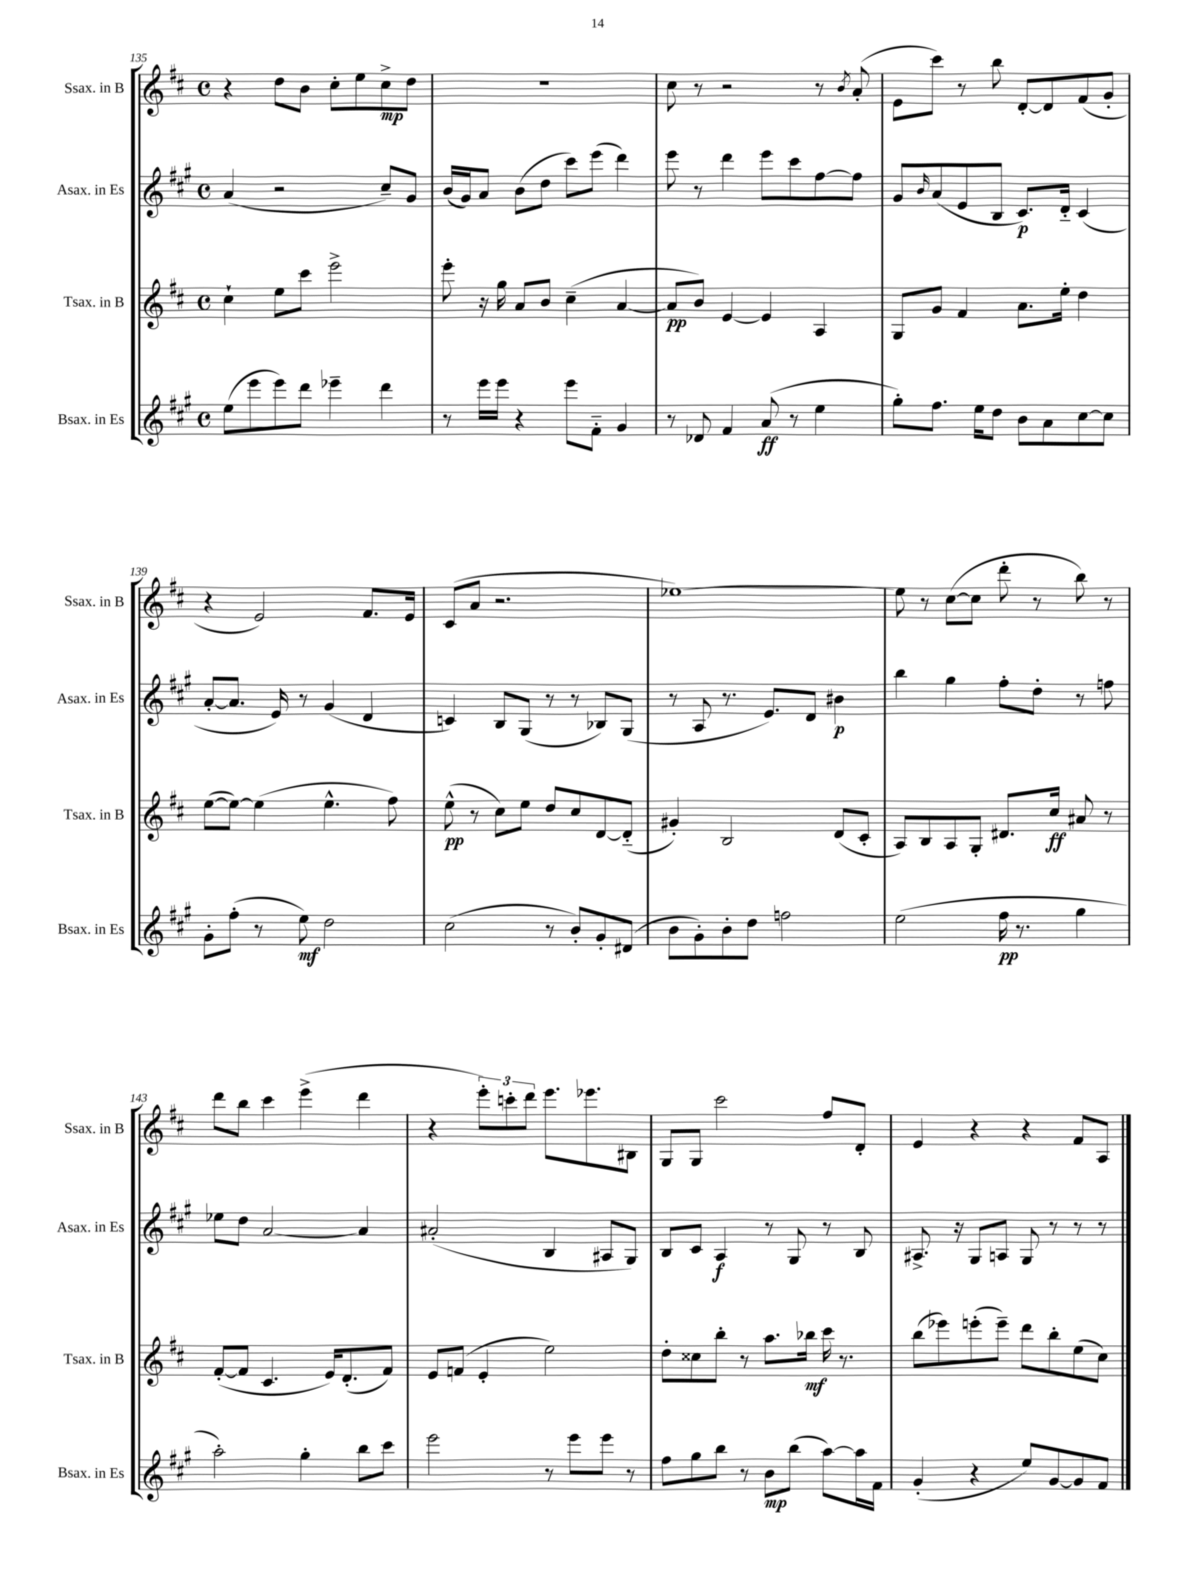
<<
\new StaffGroup <<
\new Staff = "s0" \with { instrumentName = "Ssax. in B" shortInstrumentName = "Ssax. in B" } {
    \clef treble \key d \major \defaultTimeSignature \time 4/4
    r4 d''8 b'8 cis''8-. e''8 cis''8->\mp d''8 |
    r1 |
    cis''8 r8 r2 r8 \acciaccatura { b'8 } a'8-.( |
    e'8 cis'''8) r8 b''8 d'8~-. d'8 fis'8( g'8-. |
    r4 e'2) fis'8. e'16 |
    cis'8( a'8 r2. |
    ees''1~) |
    ees''8 r8 cis''8~( cis''8 d'''8-. r8 b''8) r8 |
    d'''8 b''8 cis'''4 e'''4->( d'''4 |
    r4 \tuplet 3/2 { e'''8-.) c'''8-. d'''8 } e'''8. ees'''8. bis8 |
    g8 g8 cis'''2 fis''8 d'8-. |
    e'4 r4 r4 fis'8 a8 \bar "|." |
}
\new Staff = "s1" \with { instrumentName = "Asax. in Es" shortInstrumentName = "Asax. in Es" } {
    \clef treble \key a \major \defaultTimeSignature \time 4/4
    a'4( r2 cis''8--) gis'8 |
    b'16( gis'16) a'8 b'8( d''8 cis'''8) e'''8( d'''4) |
    e'''8 r8 d'''4 e'''8 cis'''8 fis''8~ fis''8 |
    gis'8 \grace { b'16 } a'8( e'8 b8 cis'8.\p) d'16-_ cis'4( |
    a'8~-. a'8. e'16) r8 gis'4( d'4 |
    c'4) b8 gis8( r8 r8 bes8) gis8( |
    r8 a8 r8. e'8.) d'8 bis'4\p |
    b''4 gis''4 fis''8-. d''8-. r8 f''8 |
    ees''8 d''8 a'2~ a'4 |
    ais'2-.( b4 ais8 gis8) |
    b8 cis'8 a4\f r8 gis8 r8 b8 |
    ais8.-> r16 gis8 a8 gis8 r8 r8 r8 \bar "|." |
}
\new Staff = "s2" \with { instrumentName = "Tsax. in B" shortInstrumentName = "Tsax. in B" } {
    \clef treble \key d \major \defaultTimeSignature \time 4/4
    cis''4-! e''8 cis'''8 e'''2-> |
    e'''8-. r16 g''16 a'8 b'8 cis''4--( a'4~ |
    a'8\pp b'8) e'4~ e'4 a4 |
    g8 g'8 fis'4 a'8. e''16-. d''4 |
    e''8~( e''8~) e''4( e''4.-^ fis''8) |
    e''8-^\pp( r8 cis''8) e''8 d''8 cis''8 d'8~ d'8-_( |
    gis'4-.) b2 d'8( cis'8-. |
    a8) b8 a8 g8-. dis'8. cis''16\ff ais'8 r8 |
    fis'8~-.( fis'8 cis'4. e'16) d'8.-.( fis'8) |
    e'8 f'8( e'4-. e''2) |
    d''8-. cisis''8 b''8-. r8 a''8. bes''16\mf cis'''16 r8. |
    b''8( ees'''8) e'''8-.( e'''8--) d'''8 b''8-. e''8( cis''8) \bar "|." |
}
\new Staff = "s3" \with { instrumentName = "Bsax. in Es" shortInstrumentName = "Bsax. in Es" } {
    \clef treble \key a \major \defaultTimeSignature \time 4/4
    e''8( e'''8 e'''8) d'''8 ees'''4-- d'''4 |
    r8 e'''16 e'''16 r4 e'''8 fis'8-_ gis'4 |
    r8 des'8 fis'4 a'8\ff( r8 e''4 |
    gis''8-.) fis''8. e''16 d''8 b'8 a'8 cis''8~ cis''8 |
    gis'8-. fis''8-.( r8 e''8\mf) d''2 |
    cis''2( r8 b'8-.) gis'8-. dis'8( |
    b'8 gis'8-.) b'8-. d''8 f''2 |
    e''2( fis''16\pp r8. gis''4 |
    a''2-.) gis''4-. b''8 cis'''8 |
    e'''2 r8 e'''8 e'''8 r8 |
    fis''8 gis''8 b''8 r8 b'8\mp b''8( a''8~) a''16 fis'16 |
    gis'4-.( r4 e''8) gis'8~ gis'8 fis'8 \bar "|." |
}
>>
>>
\layout { \context { \Score currentBarNumber = #135 } }
